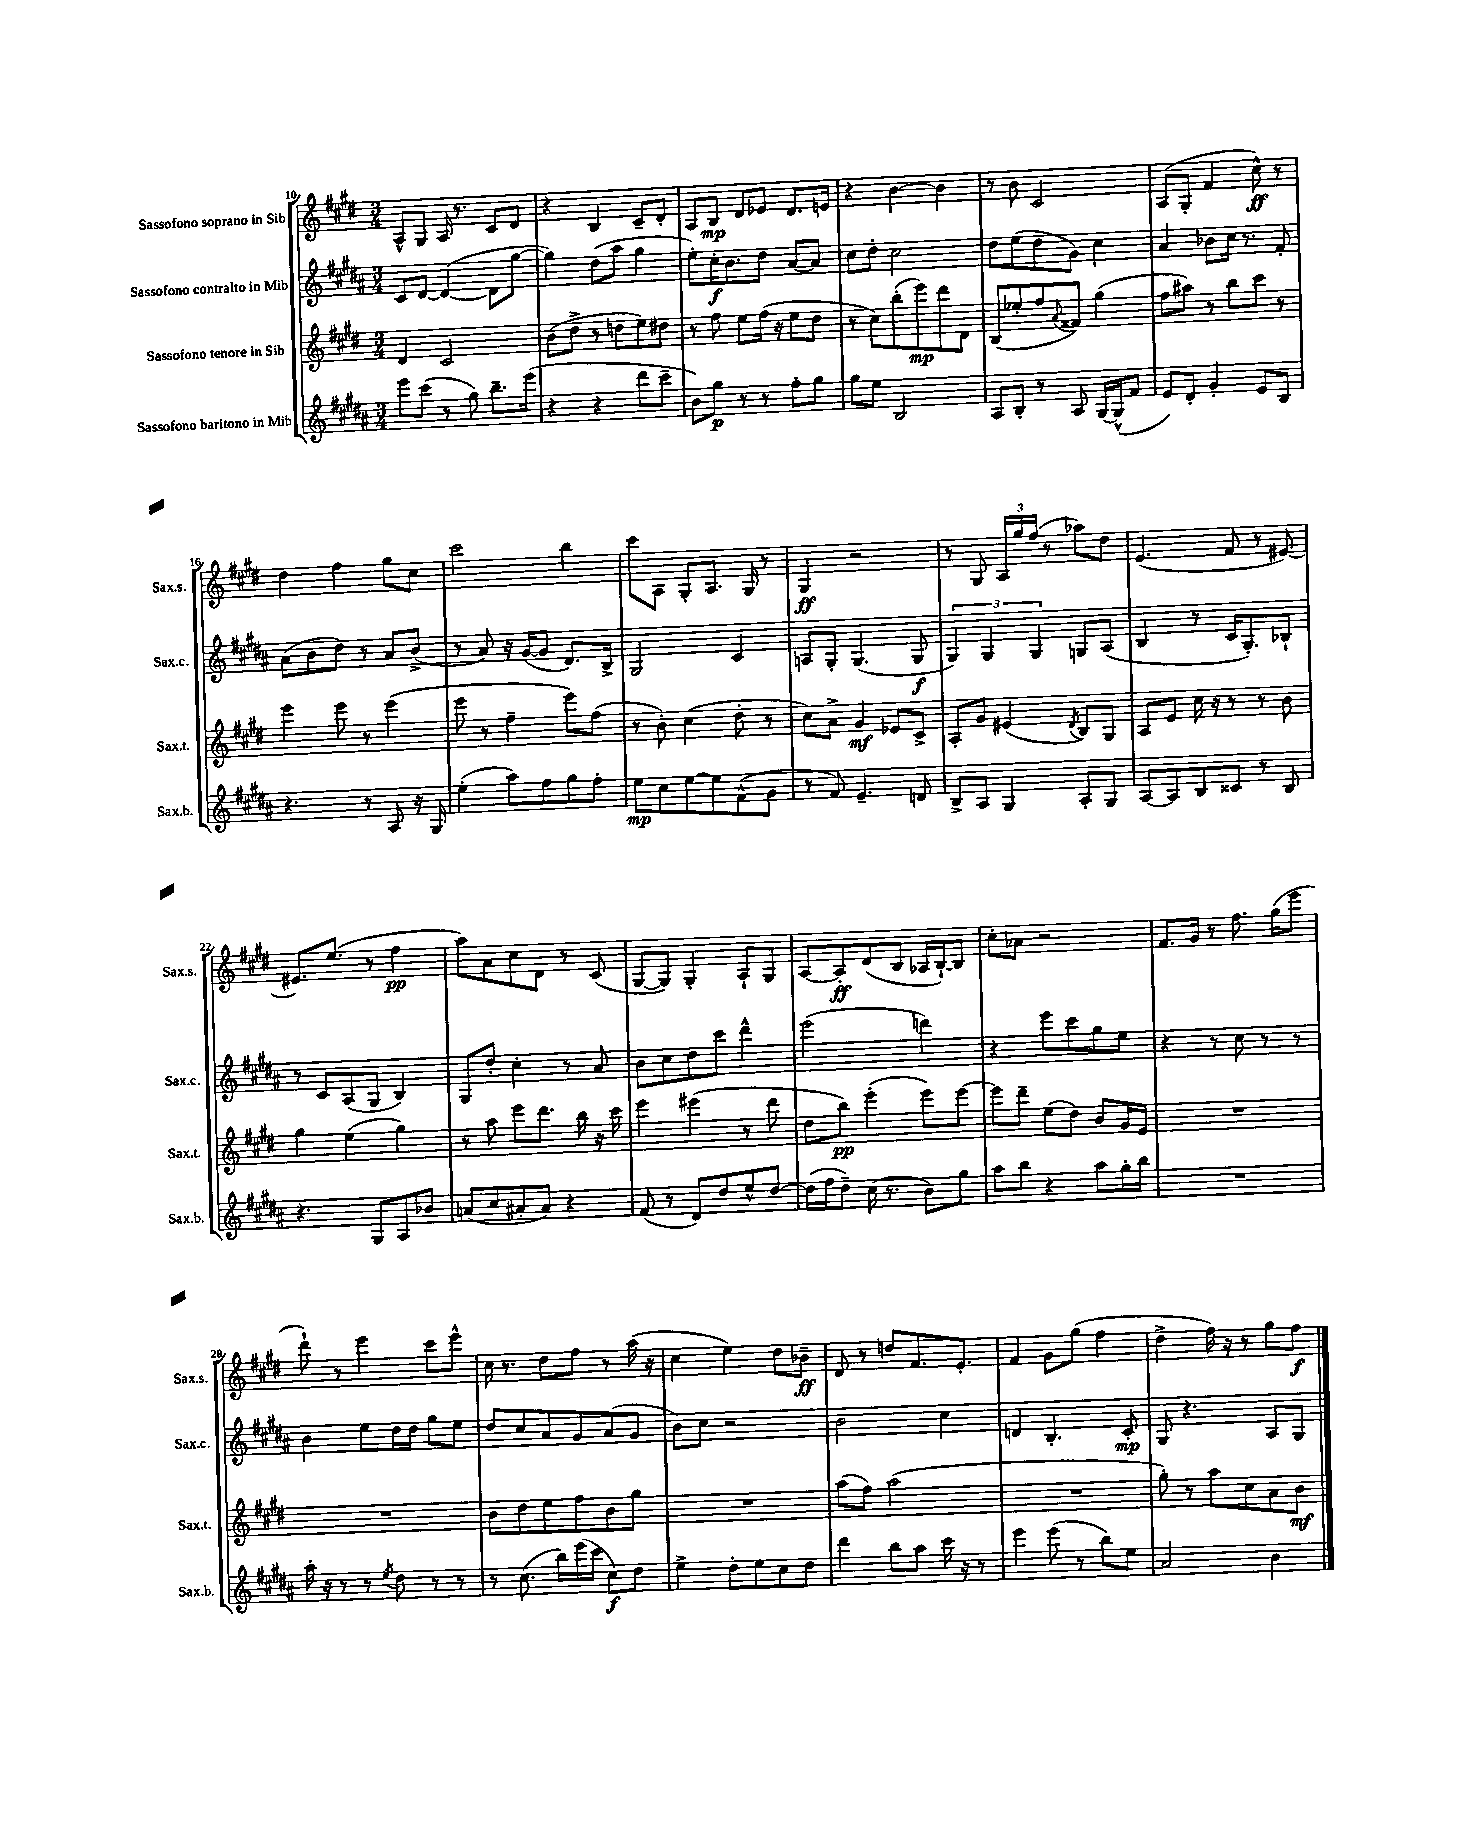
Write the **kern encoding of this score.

**kern	**kern	**kern	**kern
*staff4	*staff3	*staff2	*staff1
*clefG2	*clefG2	*clefG2	*clefG2
*k[f#c#g#d#a#]	*k[f#c#g#d#]	*k[f#c#g#d#a#]	*k[f#c#g#d#]
*M3/4	*M3/4	*M3/4	*M3/4
8eee	4d#	8c#	8A^^
(8ccc#	.	[8d#	8G#
8r	2c#	(4d#_	16A
.	.	.	8.r
8gg#)	.	.	.
8.bb~	.	8d#]	8c#
.	.	[8gg#	8d#
(16eee	.	.	.
=	=	=	=
4r	(8b	4gg#])	4r
.	8dd#^	.	.
4r	8r	(8dd#	4B
.	8dd	8aa#	.
8ddd#	8ee)	4gg#	8c#~
8ccc#~	8dd#	.	8d#'
=	=	=	=
8b)	8r	8ee')	8A
8gg#	8ff#	16cc#'	8B
.	.	8.b	.
8r	8ee	.	8d#
8r	(16ff#	8dd#	8e-
.	16r	.	.
8ff#'	8ee	[8a#	8.d#
8gg#	8dd#	8a#]	.
.	.	.	16e
=	=	=	=
8gg#	8r	8cc#	4r
8ee	8cc#)	8dd#'	.
2B	(8bb'	2cc#	[4b
.	8eee)	.	.
.	8ddd#	.	4b]
.	8d#	.	.
=	=	=	=
8A#	(8B	8dd#	8r
8B'	8ee-'	(8ee	8b
8r	8ff#	8dd#	2c#
.	8qqa	.	.
8A#	8f##)	8g#)	.
[16G#	(4gg#	4cc#	.
(16G#^^]	.	.	.
8f#	.	.	.
=	=	=	=
8e)	8ff#	4a#	(8A
8d#'	8aa#)	.	8G#'
4g#'	8r	8b-	4f#
.	8bb	16cc#	.
.	.	8.r	.
8e	8ccc#	.	8cc#^^)
8B	8r	8f#'	8r
=	=	=	=
4.r	4eee	(8a#	4dd#
.	.	8b	.
.	8eee	8dd#)	4ff#
8r	8r	8r	.
8A#	(4eee	8a#	8gg#
16r	.	(8b^	8cc#
16G#	.	.	.
=	=	=	=
(4ee'	8eee	8r	2ccc#
.	8r	8a#)	.
8aa#)	4ff#~	16r	.
.	.	([16g#	.
8ff#	.	8g#]	.
8gg#	8eee)	8.d#)	4bb
8ff#'	(8ff#	.	.
.	.	16B^	.
=	=	=	=
8ee	8r	2G#	8ccc#
8cc#	8b')	.	8A
[8ee	(4cc#	.	8G#'
8ee]	.	.	8.A
(8f#^^	8dd#'	4c#	.
.	.	.	16G#
8g#	8r	.	8r
=	=	=	=
8r	8cc#)	8A	4G#
8f#)	8a^	8G#'	.
4.e~	4g#	(4.G#	2r
.	8e-	.	.
8d	8c#^	8G#	.
=	=	=	=
8B^	8A'	6G#)	8r
8A#	8g#	.	8G#
.	.	6G#	.
4G#	(4e#	.	24A
.	.	.	24gg#
.	.	6G#	(24ff#
.	.	.	8r
.	8qd#	.	.
8A#'	8B)	8G	8aa-)
8G#	8G#	(8A#	8dd#
=	=	=	=
[8A#	8A	4B	(4.e
8A#]	8e	.	.
8B	16cc#	8r	.
.	16r	.	.
8c##	8r	16c#	8f#
.	.	8.G#')	.
8r	8r	.	8r
8B	8b	8B-`	[8e#)
=	=	=	=
4.r	4gg#	8r	8.e#]
.	.	8c#	.
.	.	.	(8.ee
.	(4ee	(8A#	.
8G#	.	8G#	8r
8A#	4gg#)	4B)	4ff#
8b-	.	.	.
=	=	=	=
(8a	8r	8G#	8aa)
8cc#	8aa	8dd#'	8a
8a#'	8eee	4cc#'	8cc#
8a#)	8.ddd#	.	8d#
4r	.	8r	8r
.	16bb	.	.
.	16r	8a#	(8c#
.	16ccc#	.	.
=	=	=	=
(8f#	4eee	8b	[8G#
8r	.	8cc#	8G#])
8d#)	(4eee#	8dd#	4G#'
8dd#	.	8ccc#	.
8ee^^	8r	4ddd#^^	8A`
[8dd#	8ddd#	.	8G#
=	=	=	=
(16dd#]	8dd#	(2eee	[8A
16ff#	.	.	.
8dd#~)	8bb)	.	8A']
(16cc#	(4eee'	.	(8d#
8.r	.	.	.
.	.	.	8B
8b)	8eee)	4ddd)	16A-
.	.	.	[16B`)
8gg#	[8eee	.	8B]
=	=	=	=
8aa#	8eee]	4r	8cc#'
8bb	8ddd#~	.	8a-
4r	(8ee	8eee	2r
.	8dd#)	8ccc#	.
8aa#	8b	8gg#	.
16gg#'	16g#	8ee	.
16bb	16e	.	.
=	=	=	=
2.r	2.r	4r	8.f#
.	.	.	16g#
.	.	8r	8r
.	.	8cc#	8.ff#
.	.	8r	.
.	.	.	(16gg#
.	.	8r	8eee
=	=	=	=
16aa#'	2.r	4b	8ddd#`)
16r	.	.	.
8r	.	.	8r
8r	.	8ee	4eee
8qee	.	.	.
8dd#	.	16dd#	.
.	.	16dd#	.
8r	.	8gg#	8ccc#
8r	.	8ee	8eee^^
=	=	=	=
8r	8b	8dd#	16cc#
.	.	.	8.r
(8.cc#	8dd#	8cc#	.
.	8ee	8a#	8dd#
16bb)	.	.	.
(16eee	8ff#	8g#	8ff#
16ccc#	.	.	.
8cc#)	8b	(8a#	8r
8dd#	8gg#	8g#	(16aa
.	.	.	16r
=	=	=	=
4ee^	2.r	8b)	4cc#
.	.	8cc#	.
8dd#'	.	2r	4ee)
8ee	.	.	.
8cc#	.	.	8dd#
8dd#	.	.	8b-~
=	=	=	=
4ddd#	(8aa	2b	8d#
.	8ff#)	.	8r
8bb	(2aa	.	8dd
8aa#	.	.	8.f#
16ccc#	.	4cc#	.
16r	.	.	8.e'
8r	.	.	.
=	=	=	=
4eee	2.r	4d	4f#
(8eee	.	4.B'	8g#
8r	.	.	(8gg#
8bb)	.	.	4ff#
8ee	.	8c#'	.
=	=	=	=
2a#	8gg#')	8G#	4dd#^
.	8r	4.r	.
.	8aa	.	16ff#)
.	.	.	16r
.	8cc#	.	8r
4b	8a	8A#	8gg#
.	8b	8G#	8ff#
==	==	==	==
*-	*-	*-	*-
